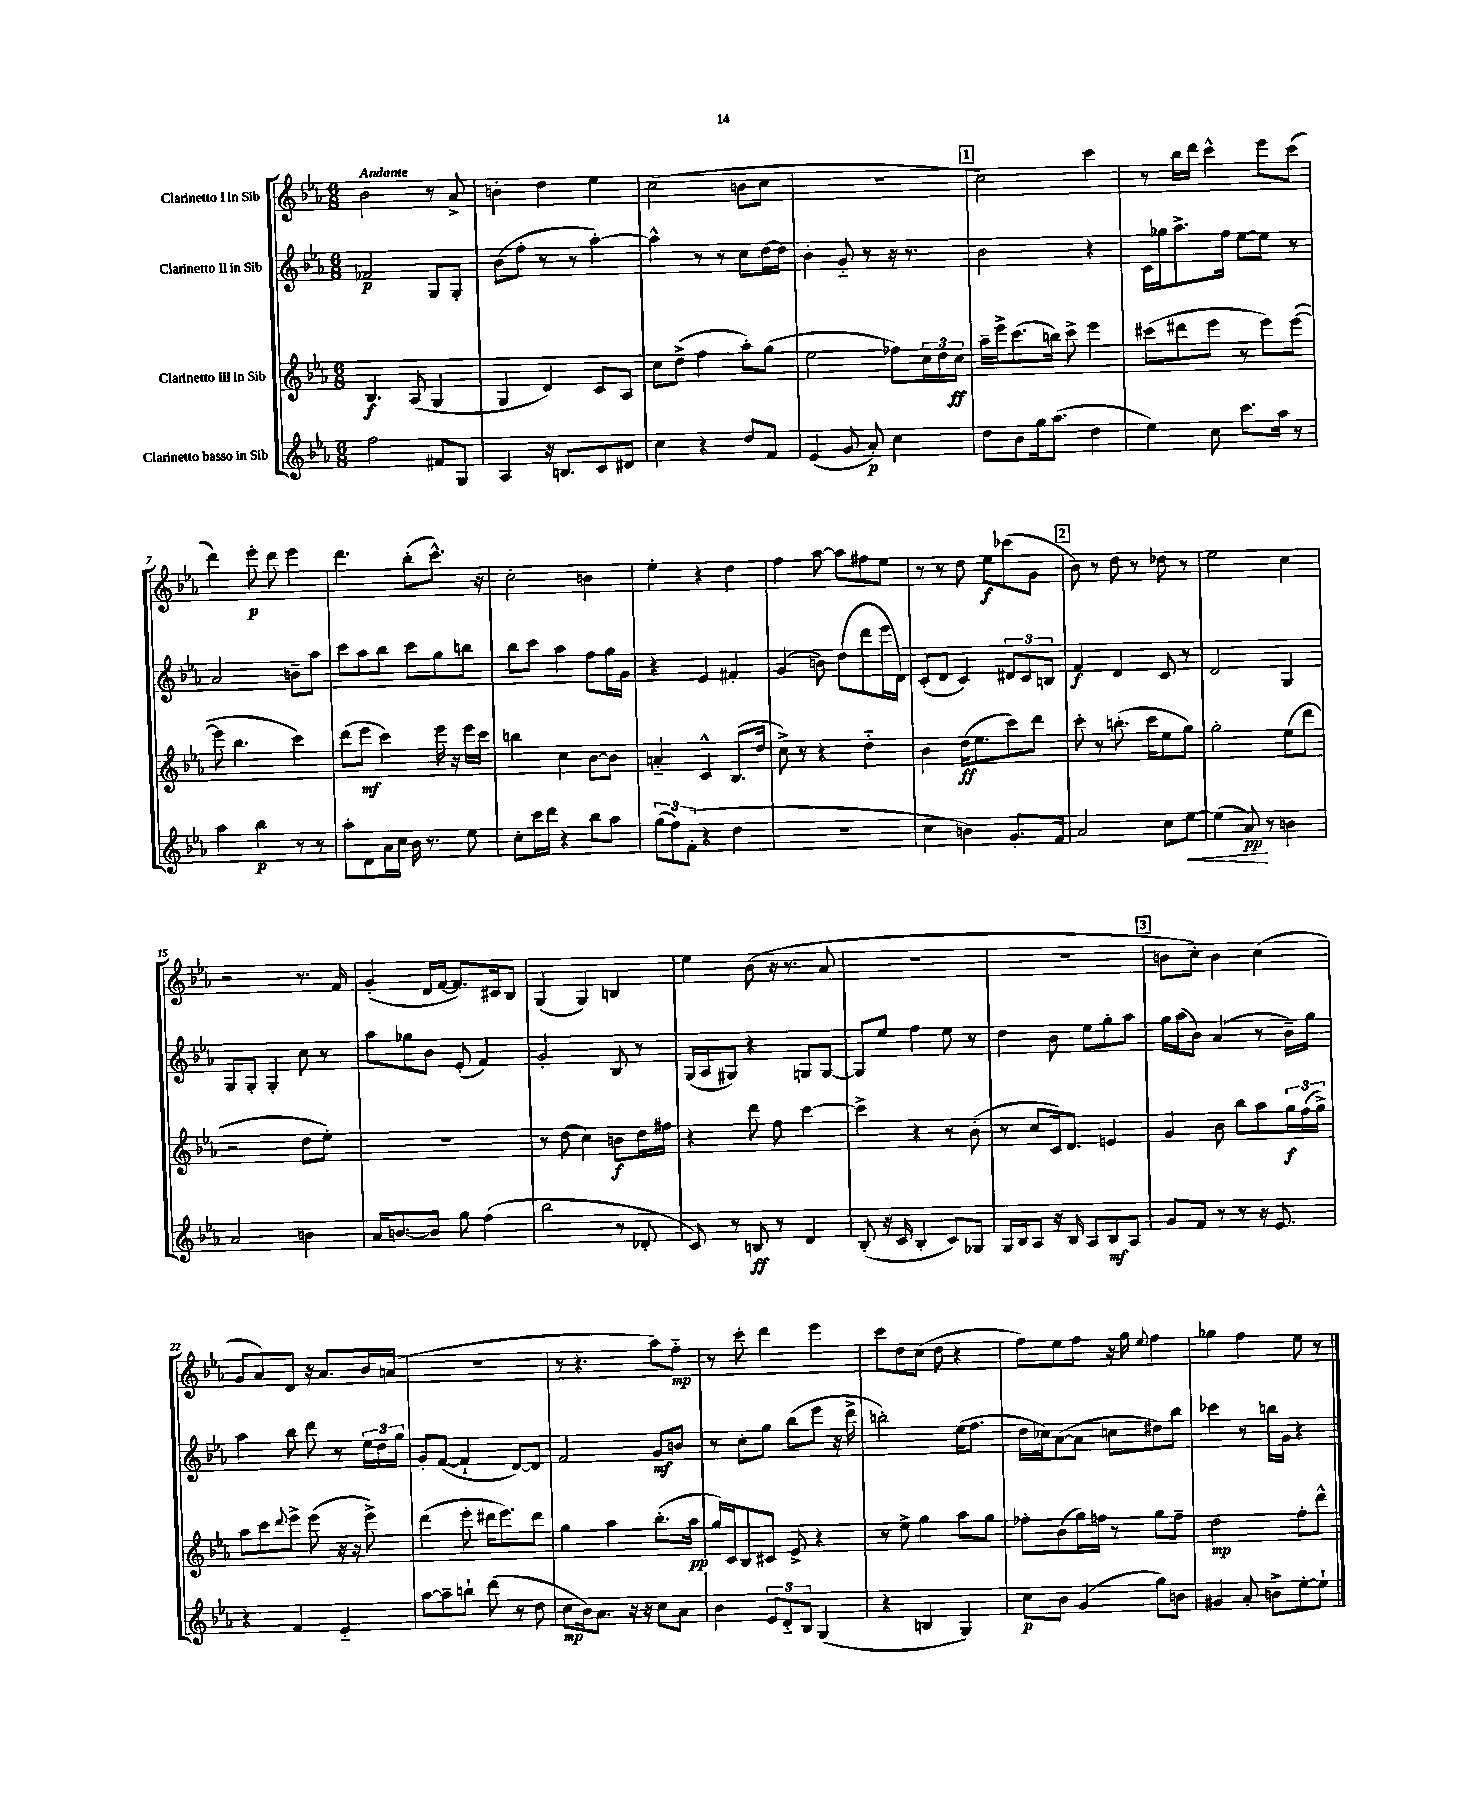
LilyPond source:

<<
\new StaffGroup <<
\new Staff = "s0" \with { instrumentName = "Clarinetto I in Sib" } {
    \clef treble \key ees \major \numericTimeSignature \time 6/8 \tempo "Andante"
    bes'2 r8 aes'8-> |
    b'4-. d''4 ees''4 |
    c''2( b'8 c''8 |
    R2. |
    \mark \markup { \box "1" } c''2) c'''4 |
    r8 bes''16 d'''16 c'''4-^ ees'''8 c'''8( |
    d'''4) ees'''8-.\p d'''8 ees'''4 |
    d'''4. bes''8-.( c'''8.-^) r16 |
    c''2-. b'4 |
    ees''4-. r4 d''4 |
    f''4 aes''8~ aes''8 fis''8 ees''8 |
    r8 r8 d''8 ees''8\f ces'''8( g'8 |
    \mark \markup { \box "2" } bes'8) r8 d''8 r8 des''8 r8 |
    ees''2 c''4 |
    r2 r8. f'16 |
    g'4-.( d'16 f'16~ f'8.) cis'16 bes8 |
    g4( g4) b4 |
    ees''4 bes'8( r16 r8. aes'8 |
    R2. |
    R2. |
    \mark \markup { \box "3" } b'8 c''8-.) b'4 c''4( |
    g'8 aes'8) d'8 r16 aes'8. bes'16 a'16( |
    R2. |
    r8 r4. aes''8) f''8-_\mp |
    r8 c'''8-. d'''4 ees'''4 |
    c'''8 d''8 c''8( d''8 r4 |
    f''8) ees''8 f''8 r16 g''16 \appoggiatura { ees''8 } f''4 |
    ges''4 f''4 ees''8 r8 \bar "|." |
}
\new Staff = "s1" \with { instrumentName = "Clarinetto II in Sib" } {
    \clef treble \key ees \major \numericTimeSignature \time 6/8
    fes'2\p g8 g8-. |
    bes'8( f''8-. r8 r8 aes''4~-.) |
    aes''4-^ r8 r8 c''8 d''16~ d''16 |
    bes'4-. g'8-_ r8 r16 r8. |
    \mark \markup { \box "1" } bes'2 r4 |
    c'16 ges''16 aes''8.-> f''16 ees''8~ ees''8 r8 |
    aes'2 b'8-- aes''8 |
    c'''8 aes''8 bes''8 c'''8 g''8 b''8 |
    bes''8 c'''8 aes''4 f''8 g''16 g'16 |
    r4 ees'4 fis'4-. |
    g'4( b'8) d''8( d'''8 ees'''16 d'16) |
    c'8-.( d'8 c'4) \tuplet 3/2 { dis'8 c'8 b8 } |
    \mark \markup { \box "2" } f'4\f d'4 c'8 r8 |
    d'2 g4 |
    g8 g8-. g4-. c''8 r8 |
    aes''8 ges''8 bes'8 ees'8-.( f'4) |
    g'2-. bes8 r8 |
    g16( aes16 gis8) r4 g8 g8~ |
    g8 ees''8 f''4 ees''8 r8 |
    d''4 bes'8 ees''8 g''8-. aes''8 |
    \mark \markup { \box "3" } g''16 aes''16( bes'8) aes'4( r8 bes'16--) g''16 |
    aes''4 bes''8 d'''8 r8 \tuplet 3/2 { ees''16 d''16 g''16 } |
    g'8-. f'8~( f'4-! d'8~) d'8 |
    f'2 g'8\mf b'8 |
    r8 c''8-. g''8 bes''8( ees'''8 r16 d'''16-> |
    b''2-.) ees''16( f''8. |
    d''16 ces''16) aes'8~( aes'8 c''8 dis''8) bes''8 |
    ces'''4 r8 b''16 g'16 r4 \bar "|." |
}
\new Staff = "s2" \with { instrumentName = "Clarinetto III in Sib" } {
    \clef treble \key ees \major \numericTimeSignature \time 6/8
    bes4.\f aes8( g4 |
    g4 d'4) c'8 aes8 |
    c''8 d''8->( f''4 aes''8-.) g''8( |
    ees''2 fes''8) \tuplet 3/2 { c''16 d''16 c''16\ff } |
    \mark \markup { \box "1" } aes''16-- ees'''16-> c'''8.( b''16) c'''8-> ees'''4 |
    cis'''8( dis'''8 ees'''8 r8 ees'''8) ees'''8~( |
    ees'''8 bes''4. c'''4) |
    d'''8( ees'''8\mf c'''4) ees'''16 r16 ees'''16 c'''16 |
    b''4 c''4 bes'8~ bes'8 |
    a'4-_ c'4-^ bes8.( d''16 |
    c''8->) r8 r4 d''4-_ |
    bes'4 d''16\ff( ees''8. c'''8) d'''8 |
    \mark \markup { \box "2" } c'''8-. r8 b''8.-.( c'''16 ees''8 g''8) |
    g''2-. ees''8( d'''8 |
    r2 d''8 ees''8-.) |
    R2. |
    r8 d''8( c''4) b'8\f d''16 fis''16 |
    r4 d'''8 f''8 c'''4~ |
    c'''4-> r4 r8 bes'8-.( |
    r8 c''8 c'16) d'8. e'4 |
    \mark \markup { \box "3" } g'4 bes'8 bes''8 aes''8 \tuplet 3/2 { g''16\f f''16( g''16->) } |
    aes''8 c'''8 \appoggiatura { d'''8 } ees'''8-> ees'''8( r16 r16 ees'''8->) |
    d'''4( ees'''8-. dis'''16 ees'''8.) dis'''8 |
    g''4 aes''4 bes''8.-.( aes''16\pp |
    g''16) c'16 bes8 cis'8 ees'8-> r4 |
    r8 ees''8-> g''4 aes''8 g''8 |
    fes''8-. bes'8( g''16) f''16 r8 g''8 f''8-- |
    d''2\mp f''8-. d'''8-^ \bar "|." |
}
\new Staff = "s3" \with { instrumentName = "Clarinetto basso in Sib" } {
    \clef treble \key ees \major \numericTimeSignature \time 6/8
    f''2 fis'8 g8 |
    aes4 r16 b8. c'8 dis'8 |
    c''4 r4 d''8 f'8 |
    ees'4( g'8 aes'8-.\p) c''4 |
    \mark \markup { \box "1" } d''8 bes'8 g''16 aes''8.( d''4 |
    ees''4) c''8 c'''8. aes''16 r8 |
    aes''4 bes''4\p r8 r8 |
    aes''8-. d'8 aes'16 c''16 bes'16 r8. ees''8 |
    c''8-. c'''16 d'''16 r4 bes''8 aes''8 |
    \tuplet 3/2 { g''8( f''8) f'8-.( } r4 d''4 |
    R2. |
    c''4 b'4) g'8.-. f'16 |
    \mark \markup { \box "2" } aes'2 c''8 ees''8~\< |
    ees''4( aes'8\pp\!) r8 b'4 |
    aes'2 b'4 |
    aes'16 b'8.~ b'8 g''8 f''4( |
    bes''2 r8 des'8-. |
    c'8) r8 b8\ff r8 d'4 |
    bes8-.( r16 c'16 bes4-. c'8) ges8 |
    g16 bes16 aes8 r16 bes16 aes8 bes8\mf aes8 |
    \mark \markup { \box "3" } g'8 f'8 r8 r8 r16 ees'8. |
    r4 f'4 ees'4-_ |
    aes''8~ aes''8-- b''8-! d'''8( r8 d''8 |
    c''8\mp bes'16) aes'8. r16 r16 c''8 aes'8 |
    bes'4 \tuplet 3/2 { ees'8 d'8-_ bes8 } g4( |
    r4 b4 g4) |
    c''8\p bes'8 g'4( g''8) b'8 |
    gis'4 aes'8-. b'8-> ees''8~-. ees''8-! \bar "|." |
}
>>
>>
